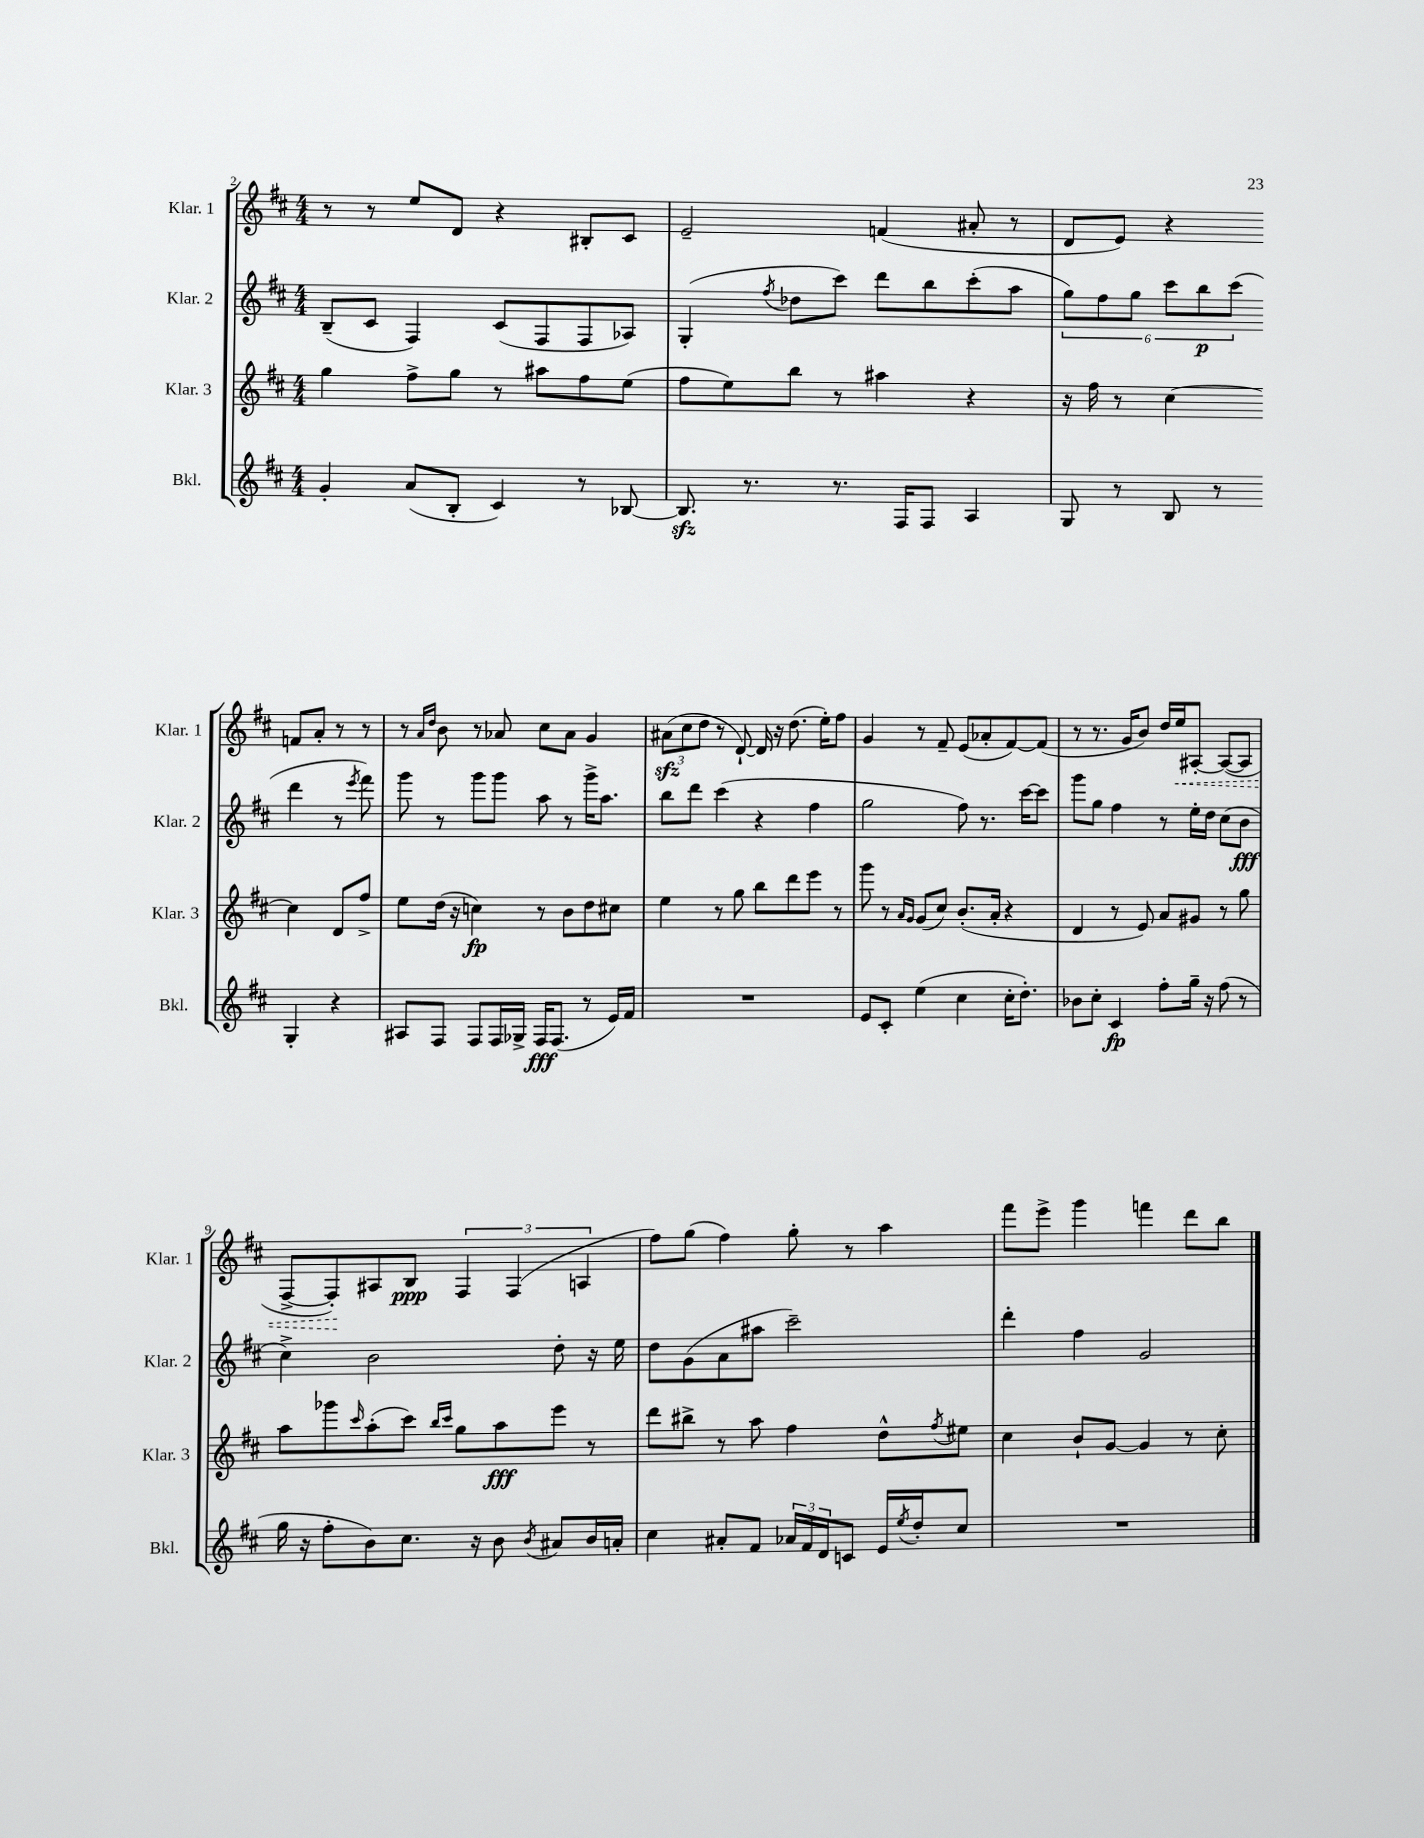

**kern	**kern	**kern	**kern
*staff4	*staff3	*staff2	*staff1
*clefG2	*clefG2	*clefG2	*clefG2
*k[f#c#]	*k[f#c#]	*k[f#c#]	*k[f#c#]
*M4/4	*M4/4	*M4/4	*M4/4
4g'	4gg	(8B~	8r
.	.	8c#	8r
(8a	8ff#^	4F#)	8ee
8B'	8gg	.	8d
4c#)	8r	(8c#	4r
.	8aa#	8F#	.
8r	8ff#	8F#	8B#'
[8B-	(8ee	8A-)	8c#
=	=	=	=
8.B-]	8ff#	(4G'	2e~
.	8ee)	.	.
8.r	.	.	.
.	.	8qff#	.
.	8bb	8dd-	.
8.r	8r	8ccc#)	.
.	4aa#	8ddd	(4f
16F#	.	.	.
8F#	.	8bb	.
4A	4r	(8ccc#'	8a#'
.	.	8aa	8r
=	=	=	=
8G	16r	12gg)	8d
.	16ff#	.	.
.	.	12ff#	.
8r	8r	.	8e)
.	.	12gg	.
8B	[4cc#	12ccc#	4r
.	.	12bb	.
8r	.	.	.
.	.	(12ccc#	.
4G'	4cc#]	4ddd	8f
.	.	.	8a'
4r	8d	8r	8r
.	.	8qeee	.
.	8ff#^	8fff#)	8r
=	=	=	=
8A#	8ee	8ggg	8r
.	.	.	16qqa
.	.	.	16qqdd
8F#	(16dd	8r	8b
.	16r	.	.
8F#	4cc)	8ggg	8r
16F#	.	8ggg	8a-
16G-^	.	.	.
16F#	8r	8aa	8cc#
(8.F#	.	.	.
.	8b	8r	8a-
8r	8dd	16ggg^	4g
.	.	8.aa	.
16e)	8cc#	.	.
16f#	.	.	.
=	=	=	=
1r	4ee	8bb	(12a#
.	.	.	12cc#
.	.	8ddd	.
.	.	.	12dd
.	8r	(4ccc#	8r
.	8gg	.	[8d`)
.	8bb	4r	16d]
.	.	.	16r
.	8ddd	.	(8.dd
.	8eee	4ff#	.
.	.	.	16ee')
.	8r	.	8ff#
=	=	=	=
8e	8ggg	2gg	4g
8c#'	8r	.	.
.	16qqa	.	.
.	16qqg	.	.
(4ee	(8g	.	8r
.	8cc#)	.	8f#~
4cc#	(8.b'	8ff#)	(8e
.	.	8.r	8a-'
.	16a'	.	.
16cc#'	4r	.	[8f#)
8.dd')	.	[16ccc#	.
.	.	8ccc#]	(8f#]
=	=	=	=
8b-	4d	8ggg	8r
8cc#'	.	8gg	8.r
4c#	8r	4ff#	.
.	.	.	16g
.	8e)	.	8b)
8ff#'	8a	8r	16dd
.	.	.	16ee
16gg~	8g#	16ee'	[8A#'
16r	.	16dd	.
(8ff#	8r	(8cc#	(8A#_
8r	8gg	8b	8A#]
=	=	=	=
16gg	8aa	4cc#^)	[8F#^
16r	.	.	.
8ff#'	8ggg-	.	8F#'])
.	16qqccc#	.	.
8b)	(8aa'	2b	8A#
8.cc#	8ccc#)	.	8B
.	16qqbb	.	.
.	16qqccc#	.	.
.	8gg	.	6F#
16r	.	.	.
8b	8aa	.	.
.	.	.	(6F#
8qb	.	.	.
8a#	8eee	8dd'	.
.	.	.	6A
16b	8r	16r	.
16a'	.	16ee	.
=	=	=	=
4cc#	8ddd	8dd	8ff#)
.	8bb#^	(8g	(8gg
8a#'	8r	8a	4ff#)
8f#	8aa	8aa#	.
24a-	4ff#	2ccc#~)	8gg'
24f#	.	.	.
24d	.	.	.
8c	.	.	8r
16e	8dd^^	.	4aa
8qee	.	.	.
16dd'	.	.	.
.	8qff#	.	.
8cc#	8ee#	.	.
=	=	=	=
1r	4cc#	4ddd'	8fff#
.	.	.	8eee^
.	8b`	4ff#	4ggg
.	[8g	.	.
.	4g]	2g	4fff
.	8r	.	8ddd
.	8cc#'	.	8bb
==	==	==	==
*-	*-	*-	*-
